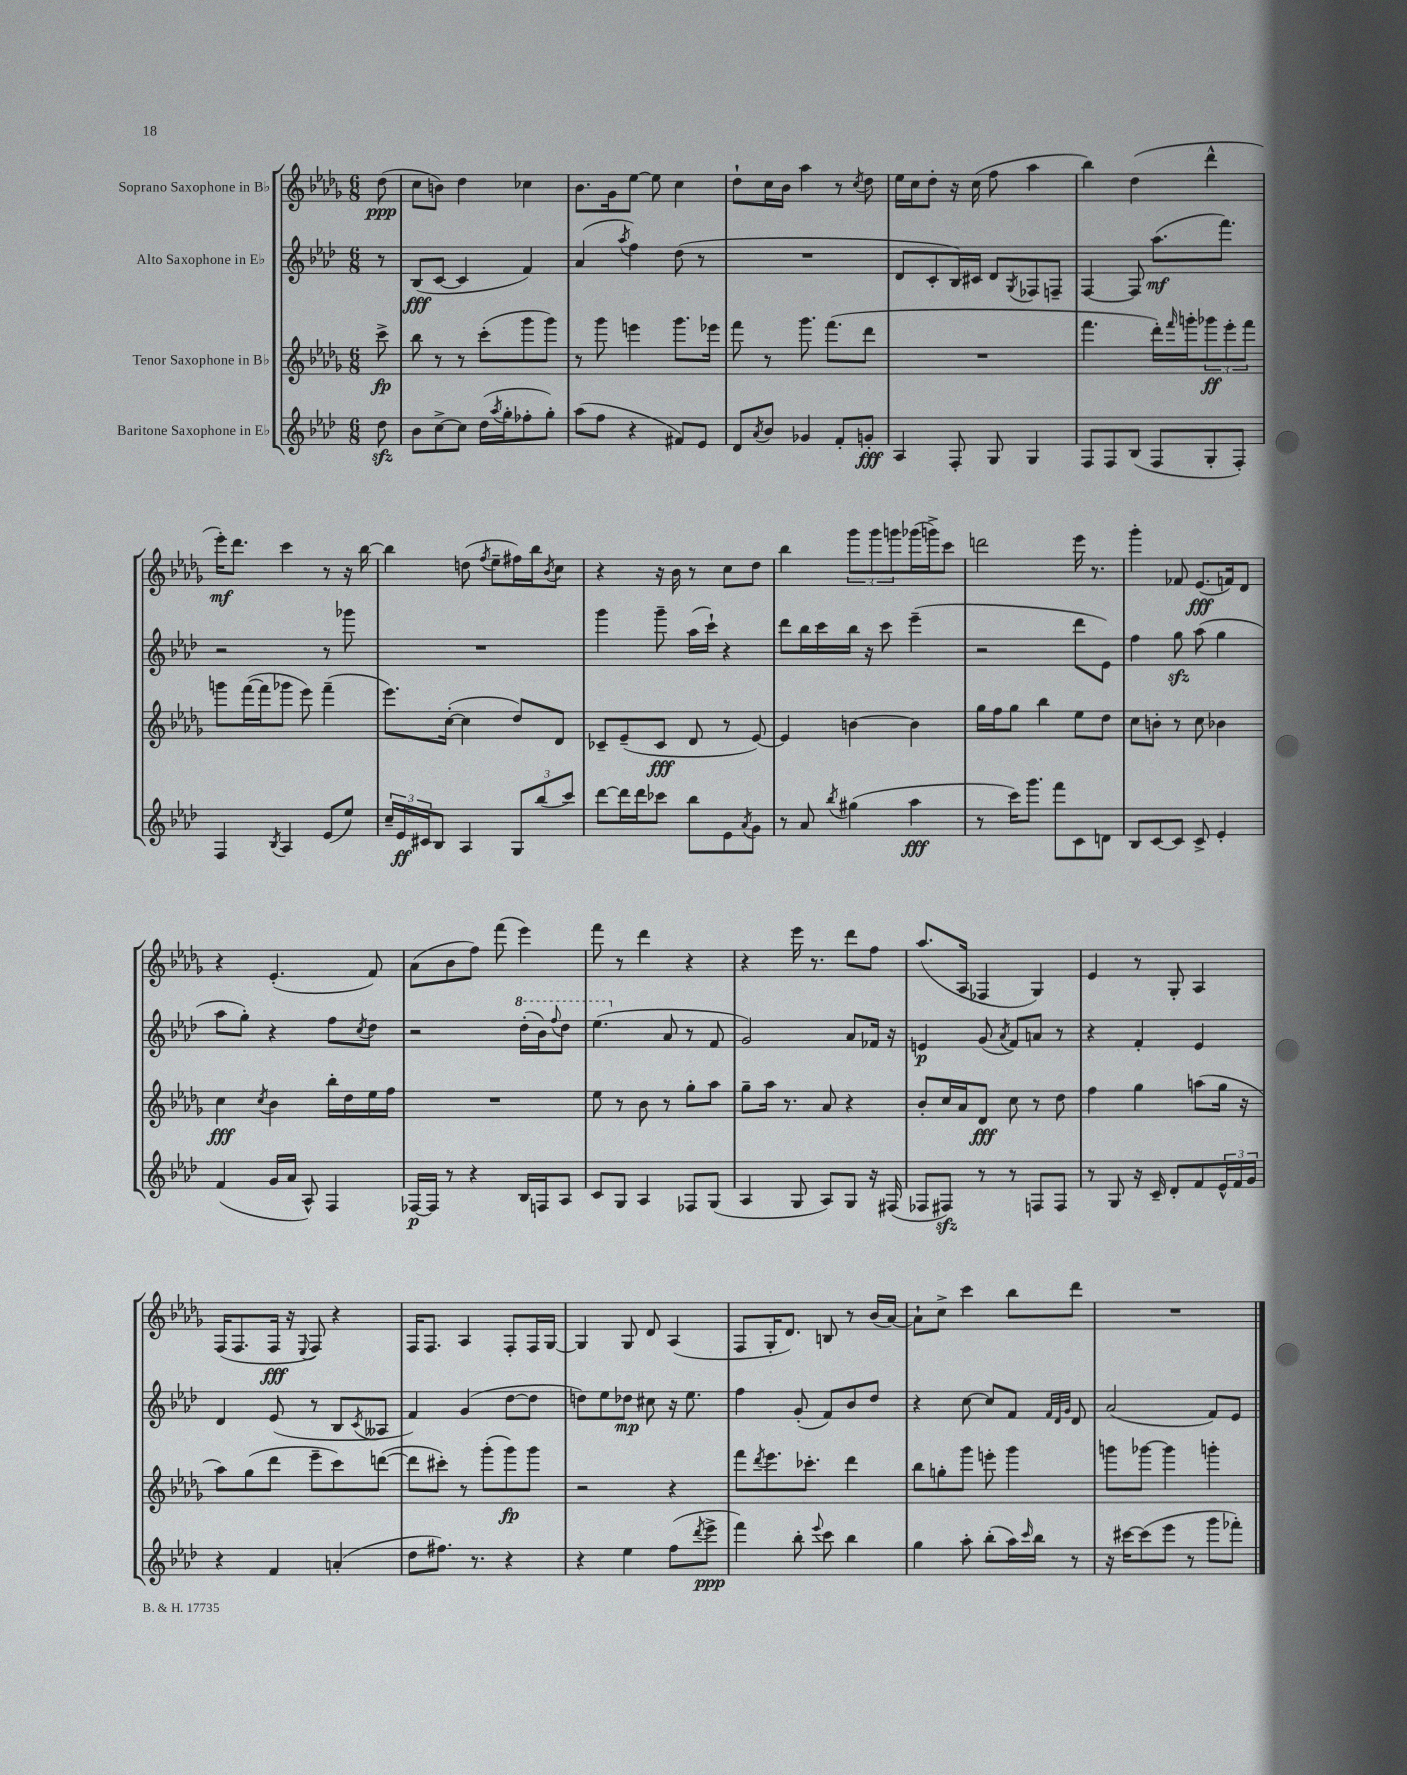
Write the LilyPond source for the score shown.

<<
\new StaffGroup <<
\new Staff = "s0" \with { instrumentName = "Soprano Saxophone in Bb" } {
    \clef treble \key des \major \numericTimeSignature \time 6/8 \partial 8
    des''8\ppp( |
    c''8 b'8) des''4 ces''4 |
    bes'8. ges'16 ees''8~ ees''8 c''4 |
    des''8-! c''16 bes'16 aes''4 r8 \acciaccatura { c''8 } des''8 |
    ees''16 c''16 des''8-. r16 c''16( f''8 aes''4 |
    bes''4) des''4( des'''4-^ |
    ees'''16-.\mf) des'''8. c'''4 r8 r16 bes''16~ |
    bes''4 d''8( \acciaccatura { f''8 } ees''8-- fis''16) bes''16 \acciaccatura { bes'8 } c''8 |
    r4 r16 bes'16 r8 c''8 des''8 |
    bes''4 \tuplet 3/2 { ges'''8 ges'''8 g'''8 } ges'''16( g'''16->) c'''8 |
    d'''2 ees'''16 r8. |
    ges'''4-. fes'8 ees'8.\fff( f'16) des'8 |
    r4 ees'4.-.( f'8) |
    aes'8( bes'8 f''8) f'''8( ees'''4) |
    f'''8 r8 des'''4 r4 |
    r4 ees'''16 r8. des'''8 f''8 |
    aes''8.( aes16 fes4 ges4) |
    ees'4 r8 ges8-. aes4 |
    f16( f8. f16\fff r16 \appoggiatura { ees8 } f8) r4 |
    f16 f8. aes4 f8-. f16 ges16~ |
    ges4 ges8 des'8 aes4( |
    f8 ges16-. des'8.) b8 r8 bes'16( aes'16~) |
    aes'8-! c''8-> c'''4 bes''8 des'''8 |
    R2. \bar "|." |
}
\new Staff = "s1" \with { instrumentName = "Alto Saxophone in Eb" } {
    \clef treble \key aes \major \numericTimeSignature \time 6/8 \partial 8
    r8 |
    bes8\fff( c'8~ c'4 f'4) |
    aes'4( \acciaccatura { aes''8 } f''4) des''8( r8 |
    R2. |
    des'8 c'8-. bes16) cis'16 des'8 \acciaccatura { g8 } fes8 f8-- |
    f4~ f8 aes''8.\mf( f'''8.) |
    r2 r8 ges'''8 |
    R2. |
    g'''4 g'''8-- aes''16( c'''16-!) r4 |
    des'''8 bes''16 c'''16 bes''16 r16 c'''8 ees'''4--( |
    r2 des'''8 ees'8) |
    f''4 g''8\sfz aes''8( g''4 |
    aes''8 g''8-.) r4 f''8 \acciaccatura { c''8 } des''8 |
    r2 \ottava #1 des'''16-.( bes''16) \appoggiatura { f'''8 } des'''8 |
    ees'''4.( \ottava #0 aes'8 r8 f'8 |
    g'2) aes'8 fes'16 r16 |
    e'4\p g'8( \acciaccatura { aes'8 } f'8) a'8 r8 |
    r4 f'4-. ees'4 |
    des'4 ees'8( r8 bes8 \acciaccatura { c'8 } aeses8 |
    f'4) g'4( des''8~ des''8 |
    d''8) ees''8 des''8\mp cis''8 r16 ees''8. |
    f''4 g'8-.( f'8) bes'8 des''8 |
    r4 c''8~ c''8 f'8 \grace { f'32 des'32 g'32 } des'8 |
    aes'2( f'8) ees'8 \bar "|." |
}
\new Staff = "s2" \with { instrumentName = "Tenor Saxophone in Bb" } {
    \clef treble \key des \major \numericTimeSignature \time 6/8 \partial 8
    c'''8->\fp |
    bes''8 r8 r8 c'''8-.( ges'''8 ges'''8) |
    r8 ges'''8 e'''4 ges'''8. ees'''16 |
    f'''8 r8 ges'''8. f'''8.( des'''8 |
    R2. |
    f'''4. des'''16-.) \grace { f'''16 } g'''16-. \tuplet 3/2 { ges'''8\ff ees'''8-. f'''8 } |
    g'''8 f'''16~( f'''16 ges'''8 ees'''8) f'''4--( |
    ees'''8.) c''16~-.( c''4 des''8) des'8 |
    ces'8-- ees'8--( ces'8\fff des'8 r8 ees'8~) |
    ees'4 b'4~ b'4 |
    ges''16 f''16 ges''8 bes''4 ees''8 des''8 |
    c''8 b'8-. r8 c''8 bes'4 |
    c''4\fff \acciaccatura { c''8 } bes'4 bes''16-. des''16 ees''16 f''16 |
    R2. |
    ees''8 r8 bes'8 r8 ges''8-. aes''8 |
    ges''8-- aes''16 r8. aes'8 r4 |
    bes'8-. c''16 aes'16 des'8\fff c''8 r8 des''8 |
    f''4 ges''4 a''8( ges''16 r16 |
    aes''8) ges''8( des'''8 ees'''8-- c'''8) d'''8~( |
    d'''8 cis'''8-.) r8 ges'''8-.( ges'''8\fp) ges'''8 |
    r2 r4 |
    f'''8 \acciaccatura { des'''8 } ees'''8. ces'''8.-. des'''4 |
    bes''8 g''8-. ges'''8 e'''8-. ges'''4 |
    g'''8 ges'''8~ ges'''4 g'''4-. \bar "|." |
}
\new Staff = "s3" \with { instrumentName = "Baritone Saxophone in Eb" } {
    \clef treble \key aes \major \numericTimeSignature \time 6/8 \partial 8
    des''8\sfz |
    bes'8 c''8~-> c''8 des''16( \acciaccatura { aes''8 } g''16-. fes''8-. g''8-.) |
    aes''8( f''8 r4 fis'8) ees'8 |
    des'8 \acciaccatura { aes'8 } bes'8 ges'4 f'8-. g'8-.\fff |
    aes4 f8-. g8 g4 |
    f8 f8 bes8( f8 g8-. f8-.) |
    f4 \acciaccatura { bes8 } aes4 ees'8( ees''8) |
    \tuplet 3/2 { c''16-- ees'16\ff cis'16 } bes8 aes4 \tuplet 3/2 { g8 bes''8( c'''8) } |
    des'''8~ des'''16 des'''16 ces'''8 bes''8 ees'8 \acciaccatura { aes'8 } g'8 |
    r8 aes'8 \acciaccatura { bes''8 } gis''4( aes''4\fff |
    r8 c'''16) g'''8. f'''8 c'8 d'8 |
    bes8 c'8~ c'8 c'8-> ees'4-. |
    f'4( g'16 aes'16 aes8-^) f4 |
    fes16~\p fes16 r8 r4 bes16 f16 aes8 |
    c'8 g8 aes4 fes8 g8( |
    aes4 g8 aes8) g8 r16 fis16( |
    fes8 fis8\sfz) r8 r8 f8 f8 |
    r8 g8 r16 c'16-- des'8-. f'8 \tuplet 3/2 { ees'16-^ f'16 g'16 } |
    r4 f'4 a'4-.( |
    des''8 fis''8.) r8. r4 |
    r4 ees''4 f''8( \acciaccatura { des'''8 } ees'''8->\ppp |
    f'''4) bes''8-. \appoggiatura { ees'''8 } c'''8 bes''4 |
    g''4 aes''8-. bes''8-.( aes''16) \grace { c'''16 } bes''16 r8 |
    r16 cis'''16~ cis'''8( ees'''8 r8 g'''8 fes'''8-.) \bar "|." |
}
>>
>>
\layout { \context { \Score \remove "Bar_number_engraver" } }
